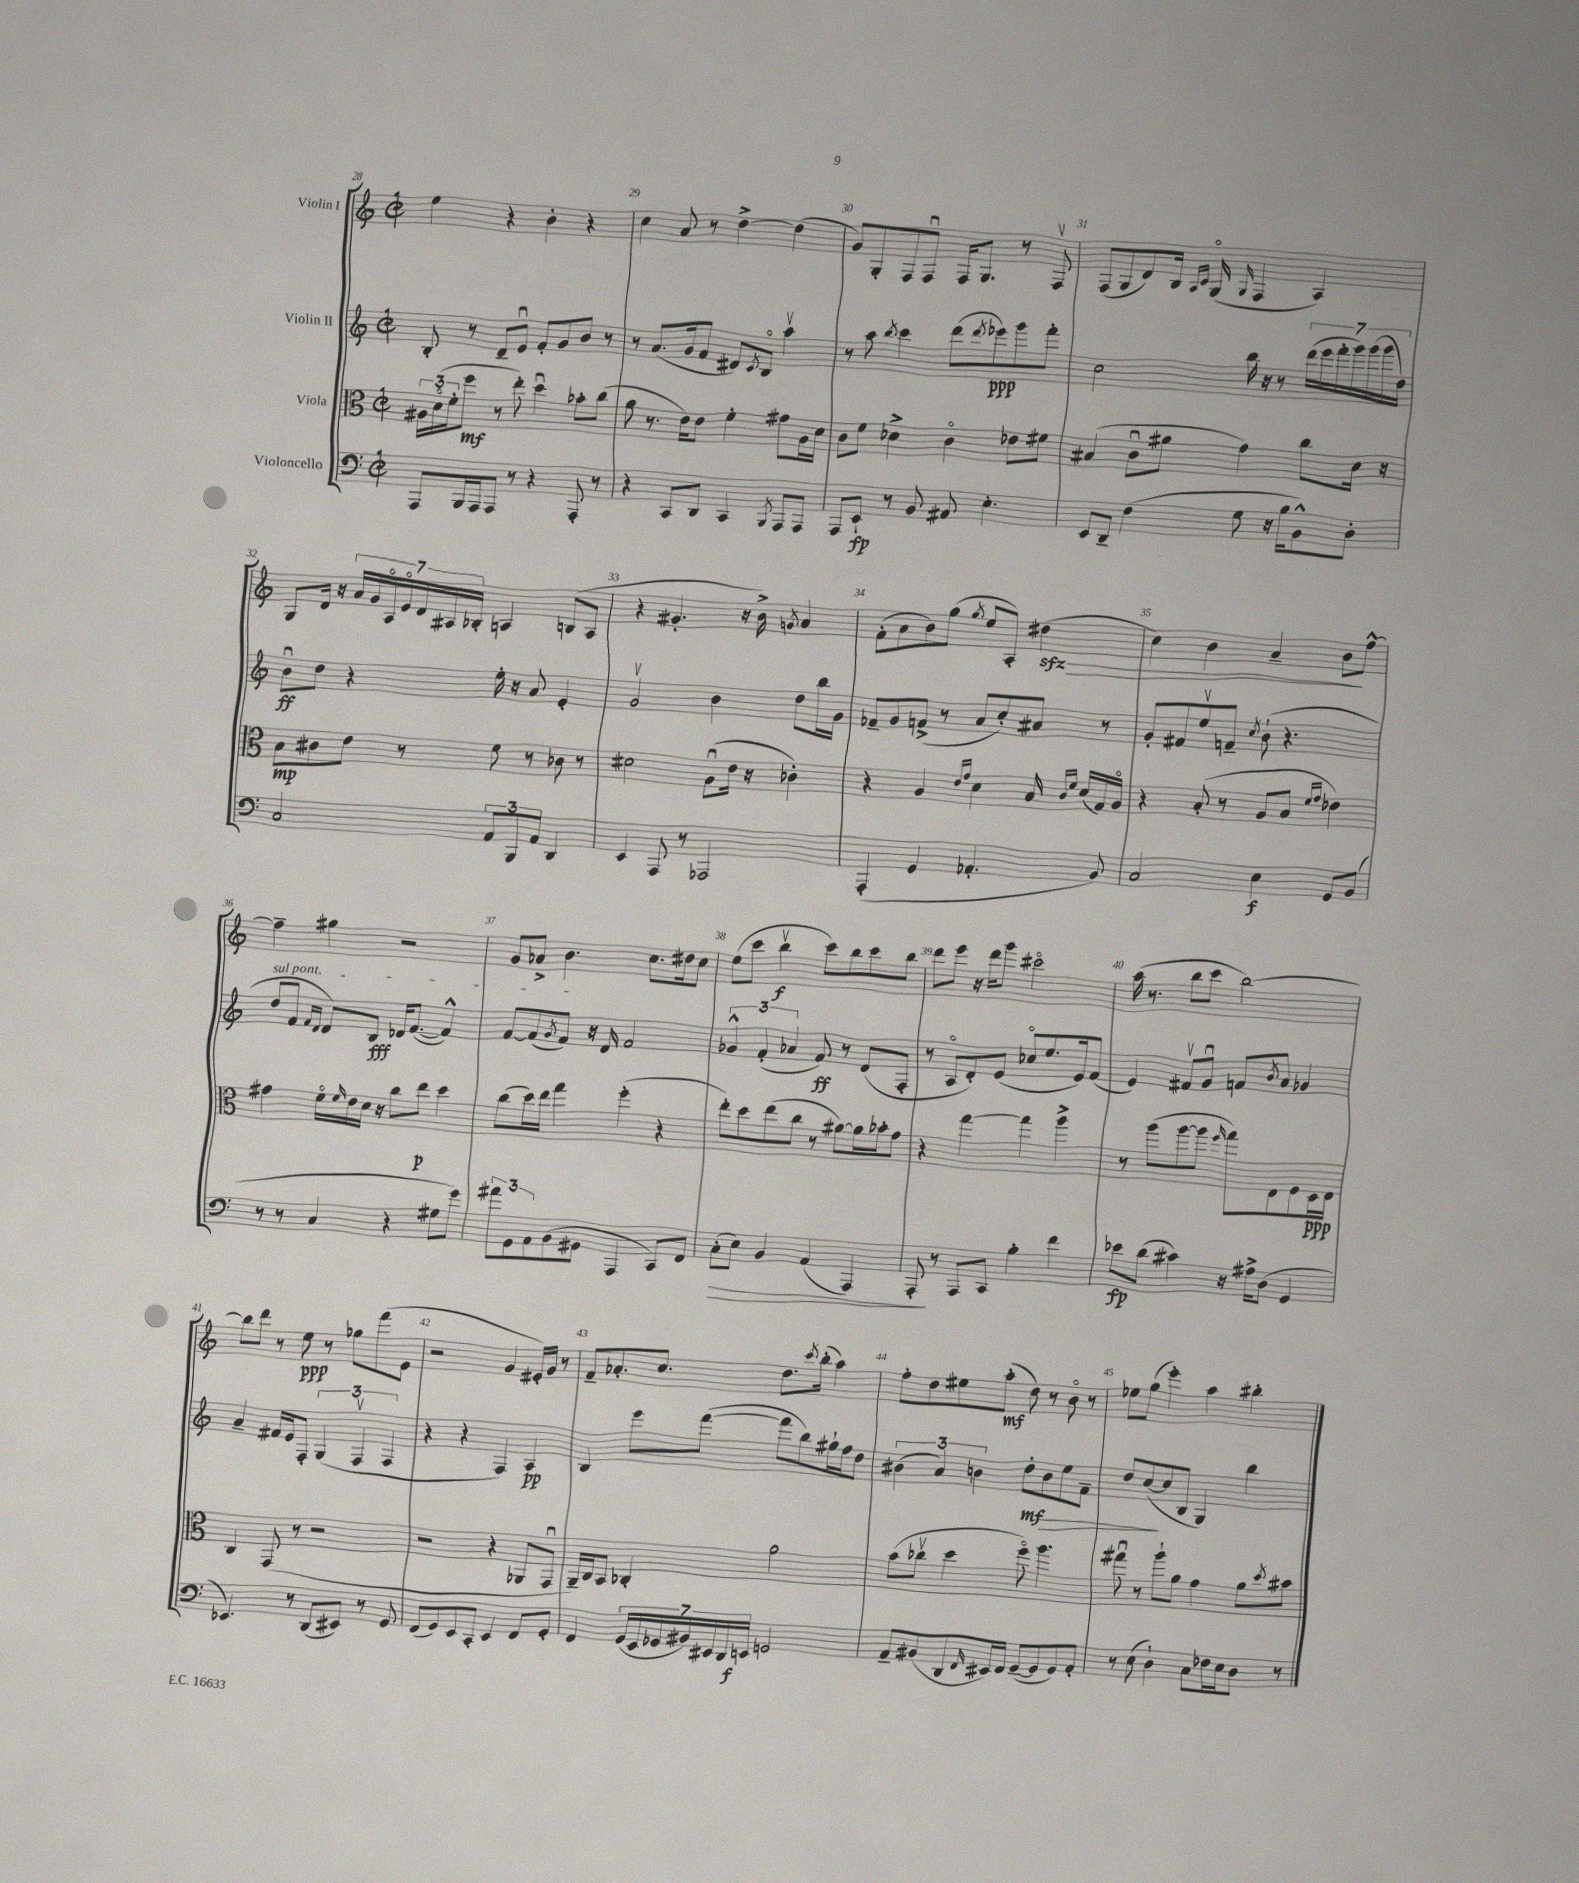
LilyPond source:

<<
\new StaffGroup <<
\new Staff = "s0" \with { instrumentName = "Violin I" } {
    \clef treble \key c \major \defaultTimeSignature \time 2/2
    e''4 r4 b'4-. r4 |
    c''4 a'8 r8 d''4~-> d''4( |
    g'8) g8-. f8 f8\downbow f16 g8. r8 f8\upbow |
    f8( g8 d'8) b16 \grace { a16 c'16 } g16\flageolet( \grace { g16 } f4 a4) |
    g8 d'16 r16 \tuplet 7/4 { a'16 g'16 a16\flageolet e'16\flageolet d'16 ais16 bes16-. } a4 b8( a8 |
    r4 gis'4.-. r16 b'16->) \acciaccatura { g'8 } a'4 |
    f'8-.( a'8 b'8) g''8( \acciaccatura { g''8 } e''8 a8-.) dis''4\sfz\>( |
    c''4) b'4 a'4-- b'8\! f''8~-^ |
    f''4-- gis''4 r2 |
    g'8 aes'8-> b'4. c''8. dis''16 c''8 |
    e''8( c'''8 b''4\upbow\f c'''8) b''8 c'''8 b''8 |
    d'''8 e'''8 r16 d'''16 g'''8 cis'''2\flageolet |
    a''16( r8. b''8 c'''8 b''2~) |
    b''8 d'''8 r8 e''8\ppp r8 ges''8 f'''8( e'8 |
    r2 g'4 eis'16-.) g'16 r8 |
    f'8-- aes'8.-. c''8. d''8. \acciaccatura { c'''8 } b''16-.( a''4) |
    f''8-. d''8 eis''8 a''8-.\mf( d''8) r8 b'8\flageolet r8 |
    ees''8 g''8( e'''4-.) a''4 bis''4-. \bar "|." |
}
\new Staff = "s1" \with { instrumentName = "Violin II" } {
    \clef treble \key c \major \defaultTimeSignature \time 2/2
    b8-. r8 d'8-- e'8\downbow f'8-. g'8 b'8 r8 |
    r8 a'8.( g'16 f'8 dis'8) \acciaccatura { c'8 } b8\flageolet a''4\upbow |
    r8 a''8 \acciaccatura { b''8 } c'''4 d'''8( \acciaccatura { d'''8 } ees'''8\ppp) g'''8 f'''8-. |
    c''2 b''16 r16 r8 \tuplet 7/4 { d'''16( e'''16 f'''16-. g'''16) g'''16( g'''16 d''16) } |
    b'8\downbow\ff d''8 r4 e''16-. r16 a'8 e'4-. |
    g'2\upbow b'4 d''8 b''16 g'16 |
    fes'8-- g'8 f'8->( r8 a'8 c''8-.) ais'8 r8 |
    g'8-. fis'8 e''8\upbow f'8-- \acciaccatura { c''8 } b'8-!( r4. |
    \once \override TextSpanner.bound-details.left.text = \markup { \italic "sul pont." } d''8\startTextSpan f'8 \grace { f'16 d'16 } d'8) b8\fff des'16 f'8.~( f'4-^) |
    f'8~ f'8( \acciaccatura { g'8 } f'8\stopTextSpan) r16 d'16 f'2 |
    \tuplet 3/2 { ges'4-^ f'4-.( aes'4 } f'8\ff) r8 d'8( f8-. |
    r8 a8\flageolet d'8-.) e'8( ces''8\flageolet e''8. e'16) f'8( |
    e'4) fis'8\upbow g'8\downbow f'8 \acciaccatura { b'8 } a'8 ges'4 |
    a'4-- fis'16 e'16 f8-. \tuplet 3/2 { g4( f4\upbow f4 } |
    r4 r4 f4) a4\pp |
    b4 e'''8 f'''8~( f'''8 b''8) gis''16-! f''16 d''8 |
    \tuplet 3/2 { bis'4( a'4) b'4 } d''8-.\mf b'8\> e''8 f'8-- |
    d''8 c''8~\!( c''8 b8 g4) b''4 \bar "|." |
}
\new Staff = "s2" \with { instrumentName = "Viola" } {
    \clef alto \key c \major \defaultTimeSignature \time 2/2
    \tuplet 3/2 { ais16 d'16\flageolet( f'16-. } f''8\mf r8 e''8-.) d''4\downbow bes'8-. c''8( |
    a'8 r8. e'16) e'8 f'4-. gis'8 a16 d'16 |
    c'8 f'8 des'4-> c'4\flageolet ees'8 fis'8 |
    bis4( c'8\downbow ais'8 g'4) c''8 d'16 r16 |
    b8\mp cis'8 e'8 r8 f'8 r8 ces'8 r8 |
    dis'2 a8\downbow( e'16 r16 ces'4-.) |
    r4 a4 \grace { e'16 g'16 } d'4 b16 \grace { c'16 f'16 } d'16( g16) a16\flageolet |
    r4 b8-.( r8 a8 b8 \grace { f'16 g'16 } ees'4) |
    gis'4 f'16\flageolet \grace { f'16 } e'16 d'16 r16 c''8 e''8\p d''4 |
    c''8( d''16) e''16 g''4 f''4-.( r4 |
    e''8-.) d''8 e''8( c''8 r8 ais'8~) ais'16 bes'16-. g'8 |
    r4 g''4~ g''4 a''4-> |
    r8 a''8( a''8~ a''8 \grace { f''16 } g''8) e8 f8 d16\ppp e16 |
    c4 g,8( r8 r2 |
    r2 r4 aes,8 g,8\downbow |
    a,16--) c16 b,8 ces4-. a'2 |
    b'8( ces''8\upbow d''4 f''8\flageolet) a''4. |
    gis''8\downbow r8 a''8-! a'8 g'4 a'8 \acciaccatura { d''8 } bis'8 \bar "|." |
}
\new Staff = "s3" \with { instrumentName = "Violoncello" } {
    \clef bass \key c \major \defaultTimeSignature \time 2/2
    a,,8 b,,16 a,,16 a,,8 r8 r4 a,,8-. r8 |
    r4 c,8 d,8 c,4 \acciaccatura { b,,8 } a,,8 a,,8 |
    a,,8 e,8-!\fp r8 b,8 ais,8 e4.-. |
    e,8 d,8-- f4( g8 r16 b16 b,8-^) d8-. |
    c2 \tuplet 3/2 { a,8 b,,8 a,8 } d,4 |
    e,4 a,,8 r8 aes,,2 |
    a,,4-.( g,4 aes,4.-. b,8) |
    c2 e4\f g,8 b,8( |
    r8 r8 c4 r4 gis8 g'8) |
    \tuplet 3/2 { ais'8 g,8 a,8 } b,8( gis,8 a,,4 c,8) f,8 |
    c8-.\>( e8) b,4 a,4( a,,4) |
    a,,8-.\! r8 a,,8 c,8 b4-. f'4 |
    ees'8\fp d'8( cis'4) r16 ais16-> d8( g,4 |
    ees,4.) r8 d,8( eis,8) r8 g,8 |
    f,8( g,8) e,8 c,8-. e,4 f,8 g,8-. |
    f,4 \tuplet 7/4 { g,16( e,16 ges,16 bis,16) eis,16 d,16 e,16\f } g,2 |
    a,8-- bis,8( d,8 \grace { f,16 } eis,16) f,16 g,8~--( g,8 g,8) a,8-. |
    r8 e8( d4-!) c8 fes16 e16 d8 r8 \bar "|." |
}
>>
>>
\layout { \context { \Score currentBarNumber = #28 \override BarNumber.break-visibility = ##(#f #t #t) barNumberVisibility = #all-bar-numbers-visible } }
